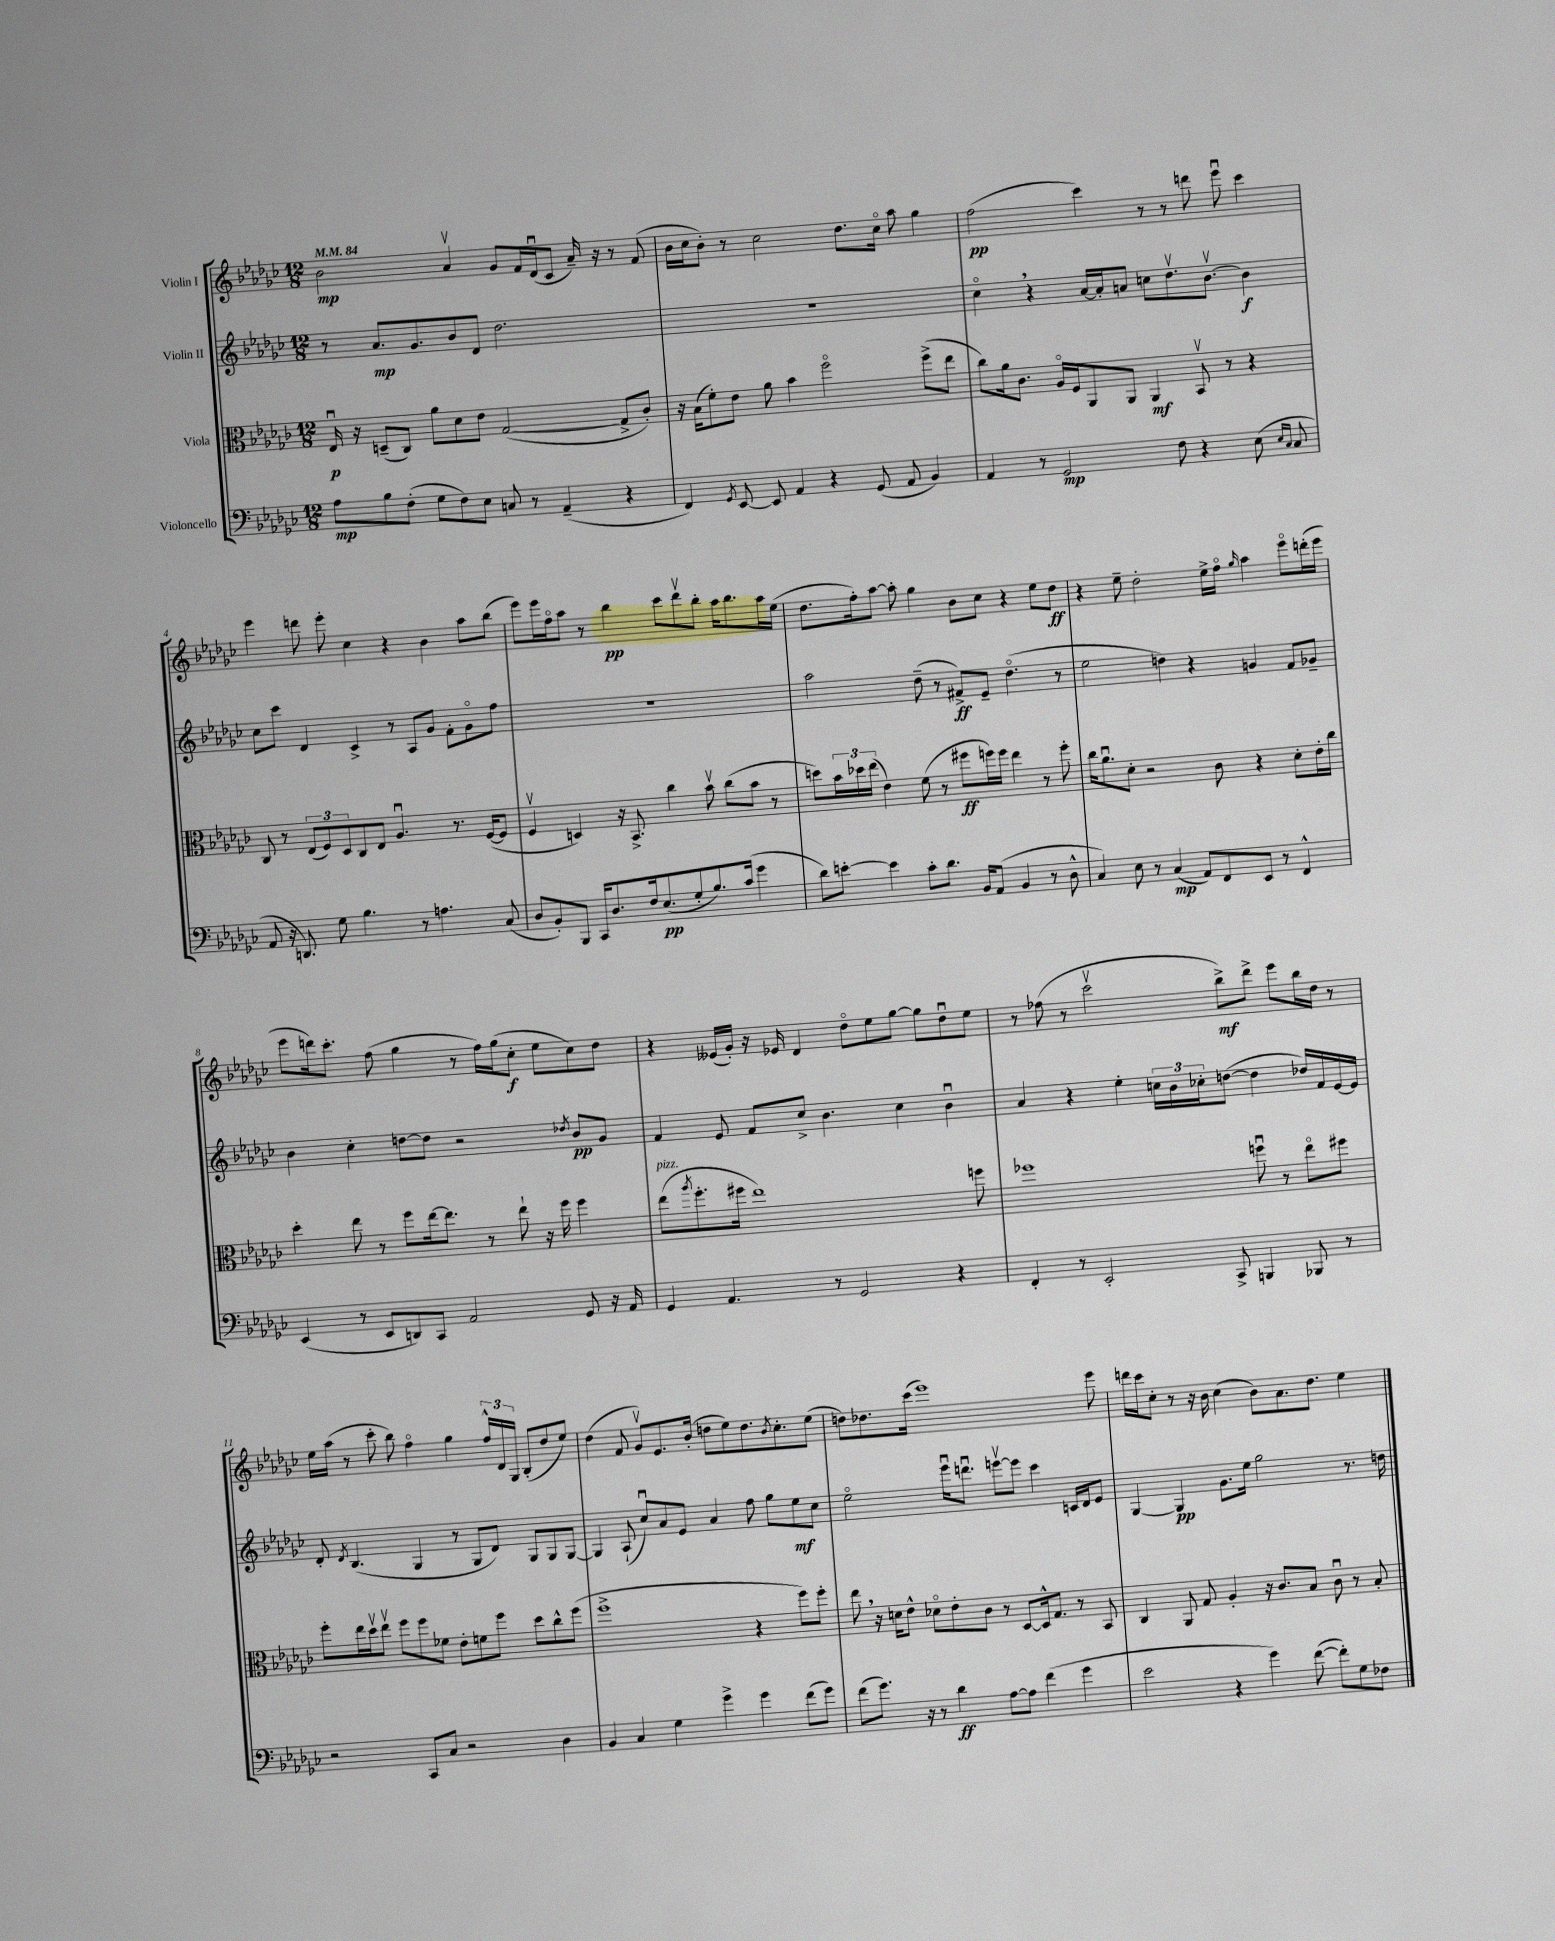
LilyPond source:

<<
\new StaffGroup <<
\new Staff = "s0" \with { instrumentName = "Violin I" } {
    \clef treble \key ges \major \numericTimeSignature \time 12/8 \tempo 4 = 84
    bes'2\mp aes'4\upbow ges'8 f'16 des'16\downbow( ces'8 aes'16--) r16 r8 f'8( |
    bes'16 ces''16 bes'8-.) r8 ces''2 des''8. ces''16\flageolet aes''8 ges''4 |
    f''2\pp( ces'''4) r8 r8 d'''8 ees'''8\downbow ces'''4 |
    ees'''4 d'''8 ees'''8-. ces''4 r4 bes'4 aes''8 bes''8( |
    ees'''8) ees'''16 f''16\flageolet aes''8 r8 bes''4\pp ces'''8 des'''8\upbow bes''8-. aes''16 bes''8. aes''16 ees''16( |
    des''8. f''16-.) aes''8~ aes''8-. ges''4 bes'8 ces''8 r4 ees''8 des''8\ff |
    r4 ees''8-- des''2-. ees''16-> f''16\flageolet \grace { ges''16 } aes''4 ees'''8\flageolet d'''16-.( ees'''16 |
    ees'''8 d'''16) ces'''8.-. f''8( ges''4 r8 f''16) ges''16( ces''8-.\f ees''8 ces''8) des''8 |
    r4 eeses'16( ges'16-.) r16 ees'16 des'4 des''8\flageolet ees''8 ges''8~ ges''8 des''8\downbow ees''8 |
    r8 fes''8( r8 ces'''2\upbow bes''8->\mf) des'''8-> ees'''8 bes''16 des''16 r8 |
    ees''16 aes''16( r8 ces'''8-. bes''8) f''4\flageolet ges''4 \tuplet 3/2 { f''16-^ des'16 ges16 } bes8-.( des''8 ees''8) |
    des''4( f'8 ges'8\upbow) ees'8. bes'16-.( d''8 ees''8) d''8. \acciaccatura { bes'8 } ces''8.-. ees''8( |
    d''8) des''8. ces'''16( ees'''1) ees'''8 |
    d'''16 ces'''16 ces''8-. r8 r16 bes'16 ces''4( bes'8) aes'8. des''8. ees''4 \bar "|." |
}
\new Staff = "s1" \with { instrumentName = "Violin II" } {
    \clef treble \key ges \major \numericTimeSignature \time 12/8
    r8 aes'8.\mp ges'8. bes'8 des'8 des''2. |
    R1. |
    ces''4\flageolet \breathe r4 aes'16~ aes'16-. a'8 c''8 des''8.\upbow bes'8.~\upbow bes'4\f |
    ces''8 ces'''8 des'4 ces'4-> r8 aes8 ges'8 f'8-. ges'8\flageolet f''8 |
    R1. |
    aes''2 des''8--( r8 fis'8->\ff) ees'8-- des''4.\flageolet( r8 |
    ees''2 d''4) r4 g'4 f'8 ges'8-- |
    bes'4 ces''4-. d''8~ d''8 r2 \acciaccatura { des''8 } bes'8\pp ges'8 |
    f'4 ees'8 f'8 ces''8-> bes'4. ces''4 bes'4\downbow |
    aes'4 r4 ees''4-. \tuplet 3/2 { c''16 bes'16 ces''16-. } d''8~( d''4 des''16) f'16 ees'16~ ees'16 |
    des'8-. \acciaccatura { des'8 } bes4.( ges4 r8 ges8 des'8) ges8 ges8 ges8~ |
    ges4 aes8-!( ces''8\downbow) aes'8 ees'8 aes'4 f''8 ges''8 ees''8\mf ces''8 |
    ees''2\flageolet ees'''16\downbow d'''8.\downbow e'''8~\upbow e'''8 ces'''4 c'16 des'16 ees'8 |
    ges4~ ges4\pp ges'8. ees''16 ges''2 r8. d''16 \bar "|." |
}
\new Staff = "s2" \with { instrumentName = "Viola" } {
    \clef alto \key ges \major \numericTimeSignature \time 12/8
    ees16\downbow\p r16 d8--( ces8) aes'8 des'8 ees'8 ges2~( ges8-> ces'8-.) |
    r16 bes16( f'8-.) ees'8 aes'8 bes'4 f''2\flageolet f''8->( ees''8 |
    ces''8) aes'16 ces'8. aes16\flageolet f16 aes,8 aes,8 aes,4\mf bes,8\upbow r8 r4 |
    ces8 r8 \tuplet 3/2 { ees8( f8) des8 } ces8 ees8 aes4.\downbow r8. f16~( f8 |
    f4\upbow d4) r16 bes,8.-> ces''4 bes'8\upbow ces''8( bes'8 r8 |
    d''8) \tuplet 3/2 { bes'16 des''16 ees''16( } ees'4) f'8( r8 fis''8\ff f''16) f''16 ees''4 r8 f''8-. |
    ces''16 aes'8.\downbow des'8-. r2 ces'8 r4 des'8-. ees'16-. ces''16 |
    des''4-. ees''8 r8 f''8 ees''16~ ees''8. r8 ees''8-! r16 f''16 f''4 |
    ees''8^\markup { \italic "pizz." }( \acciaccatura { aes''8 } f''8.-. fis''16 ees''1) f''8 |
    fes''1 f''8\downbow r8 ees''8\flageolet fis''8 |
    f''8-. ees''16 des''16\upbow ees''8\upbow f''8 f''8 fes'8 ees'8-. f'8 f''8 des''8 ces''8-^ f''8( |
    f''1-> r4 f''8) f''8-. |
    ees''8 \breathe r16 d'16 ees'8-^ des'8\flageolet ees'8-. ces'8 r8 des8~ des16-^ ges8. r8 bes,8 |
    ces4 aes,8 ges8 aes4-. r16 ces'8. bes8 ces'8\downbow r8 bes8-. \bar "|." |
}
\new Staff = "s3" \with { instrumentName = "Violoncello" } {
    \clef bass \key ges \major \numericTimeSignature \time 12/8
    aes8\mp bes8 f8-.( ges8 f8) ees8 c8 r8 aes,4--( r4 |
    f,4) \acciaccatura { ges,8 } ees,8~ ees,8 aes,4 r4 ges,8( aes,8 bes,4) |
    aes,4 r8 ges,2\mp f8 r4 ees8( \grace { ees16 ces16 } ces8 |
    aes,8 r16 d,8.) ges8 bes4. r8 a4. ces8( |
    des8 bes,8-.) bes,,8 ces,16 des8. f16 ees8.\pp( ges8-. bes8.) ces'16( ges'4 |
    des'8) e'8~-. e'4 ces'8-. des'8. bes,16 aes,8( bes,4 r8 des8-^ |
    ces4) ees8 r8 ces4\mp( aes,8) f,8 ees,8 r8 f,4-^ |
    ees,4( r8 ees,8 d,8) ces,8 aes,2 ges,8 r16 aes,16 |
    ges,4 aes,4. r8 ges,2 r4 |
    f,4-. r8 ees,2-. ces,8-> b,,4 bes,,8 r8 |
    r2 ces,8 ces8 r2 des4 |
    bes,4 ces4 ges4 ges'4-> ges'4 f'8( ges'8) |
    f'8( ges'8.) r16 r8 des'4\ff aes8~ aes8 f'4( ges'4 |
    ees'2 r4 ges'4) f'8~( f'8-.) ges8 fes8 \bar "|." |
}
>>
>>
